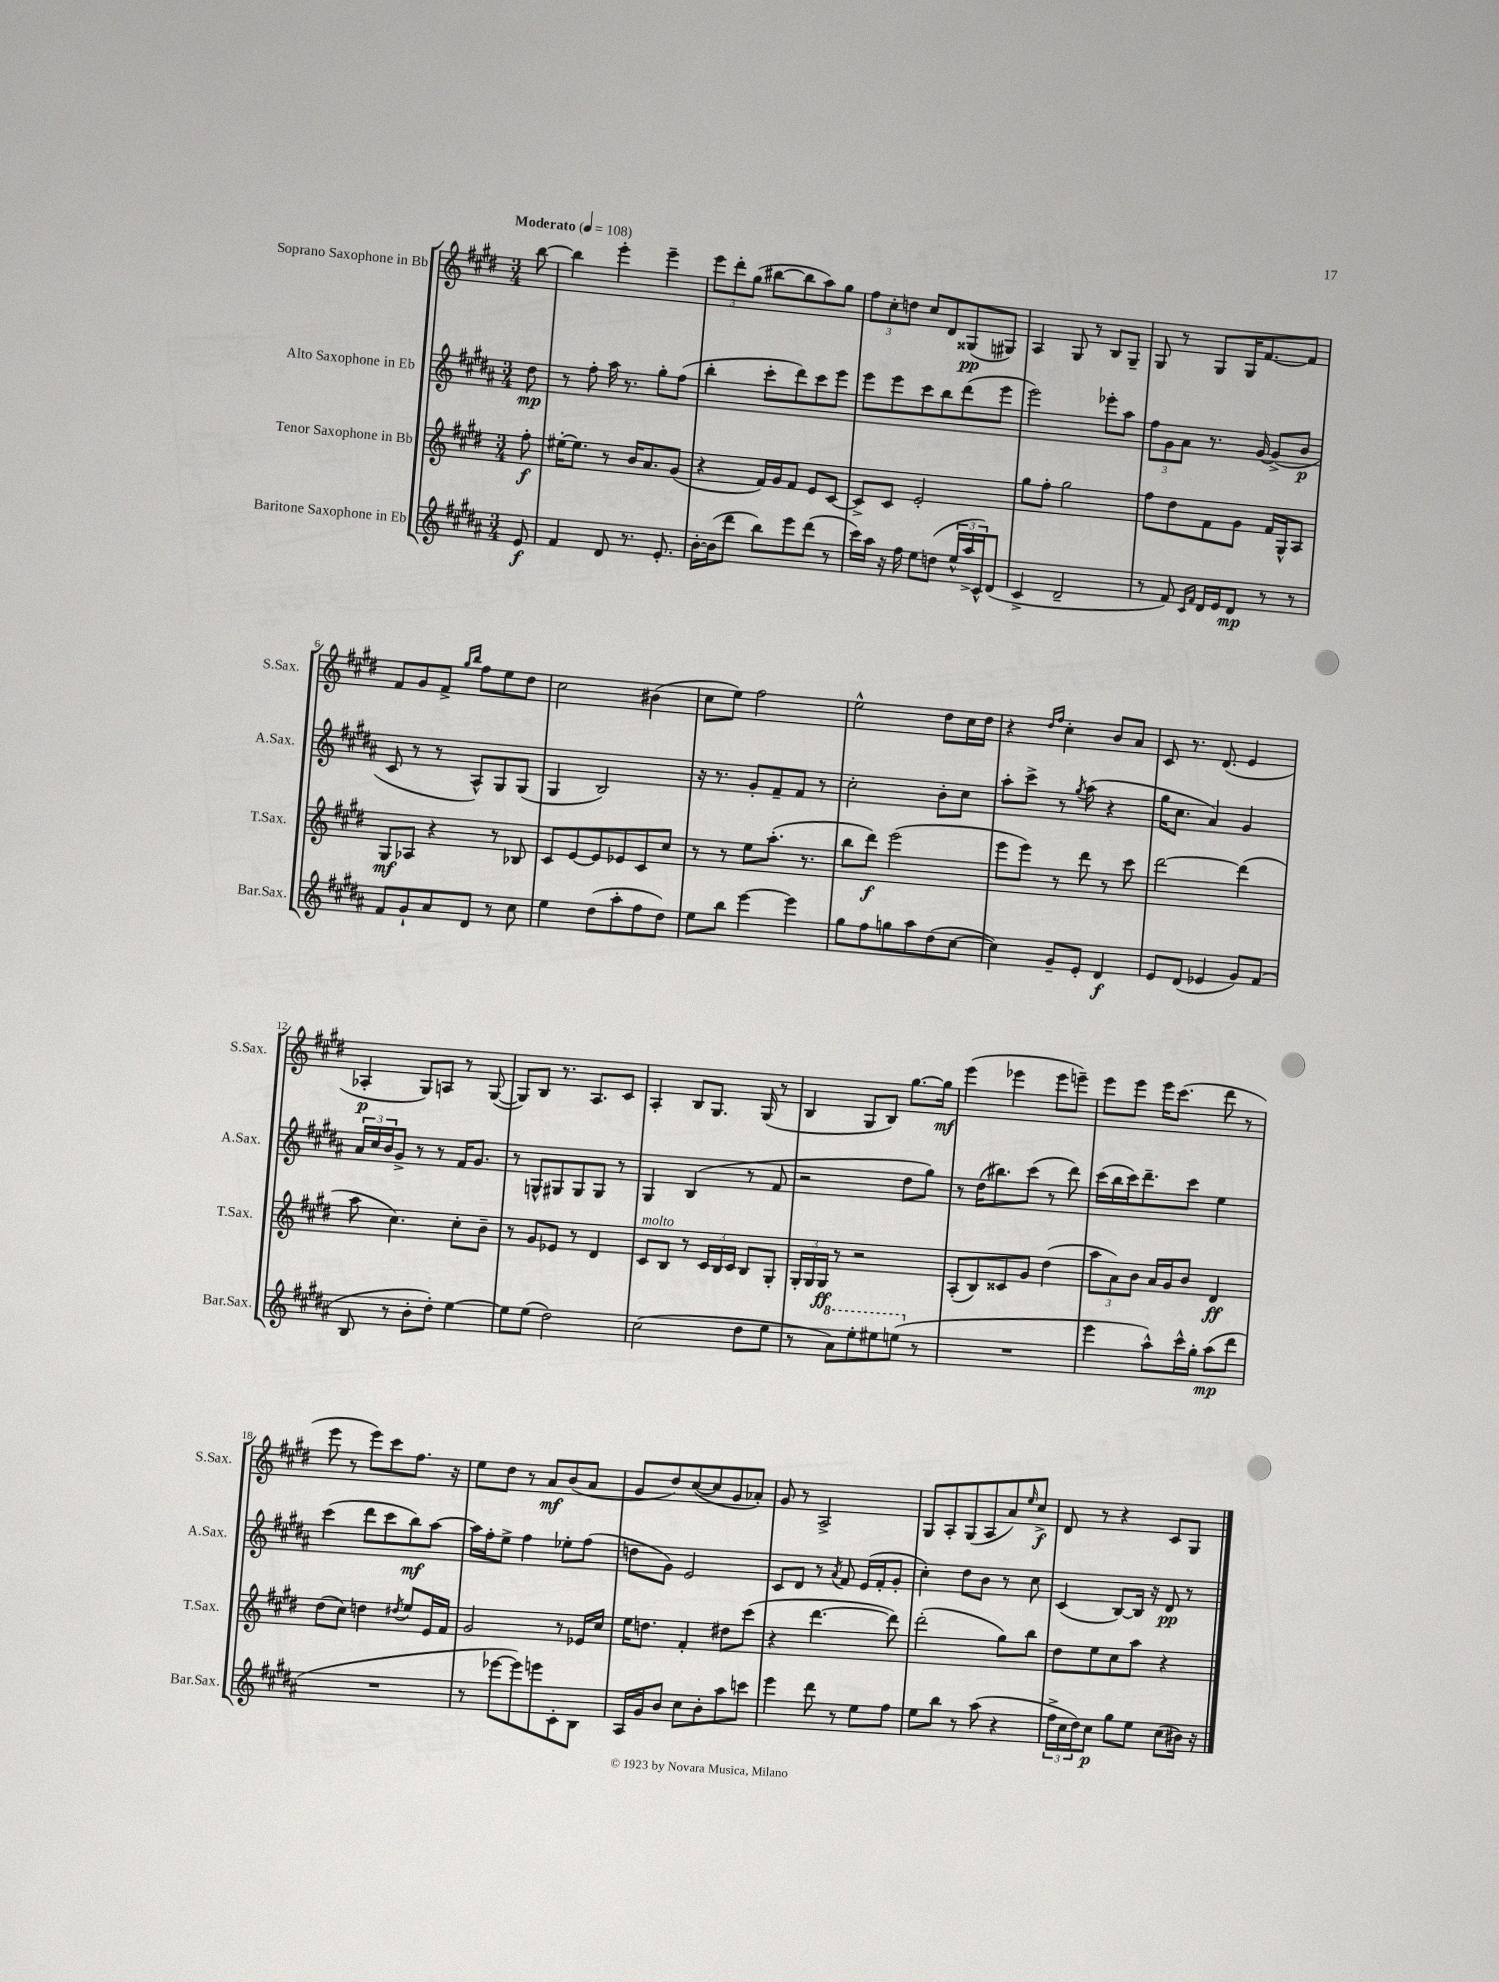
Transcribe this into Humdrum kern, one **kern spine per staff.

**kern	**dynam	**kern	**dynam	**kern	**dynam	**kern	**dynam
*part4	*part4	*part3	*part3	*part2	*part2	*part1	*part1
*staff4	*staff4	*staff3	*staff3	*staff2	*staff2	*staff1	*staff1
*I"Baritone Saxophone in Eb	*	*I"Tenor Saxophone in Bb	*	*I"Alto Saxophone in Eb	*	*I"Soprano Saxophone in Bb	*
*I'Bar.Sax.	*	*I'T.Sax.	*	*I'A.Sax.	*	*I'S.Sax.	*
*clefG2	*	*clefG2	*	*clefG2	*	*clefG2	*
*k[f#c#g#d#a#]	*	*k[f#c#g#d#]	*	*k[f#c#g#d#a#]	*	*k[f#c#g#d#]	*
*M3/4	*	*M3/4	*	*M3/4	*	*M3/4	*
*MM108	*	*MM108	*	*MM108	*	*MM108	*
=	=	=	=	=	=	=	=
!	!	!	!	!	!	!LO:TX:a:B:t=Moderato	!
8e/	f	8ff#'\	f	8dd#\	mp	[8bb\	.
=1	=1	=1	=1	=1	=1	=1	=1
4f#/	.	[16ee#X'\KL	.	8r	.	4bb\]	.
.	.	8.ee#\J]	.	.	.	.	.
.	.	.	.	8ff#'\	.	.	.
8d#/	.	8r	.	16aa#\	.	4eee'\	.
.	.	.	.	8.r	.	.	.
8.r	.	16b/KL	.	.	.	.	.
.	.	8.a/	.	.	.	.	.
.	.	.	.	8gg#'\L	.	4eee~\	.
8.e'/	.	.	.	.	.	.	.
.	.	(8g#/J	.	(8ff#\J	.	.	.
=2	=2	=2	=2	=2	=2	=2	=2
[16b'\LL	.	4r	.	4bb'\	.	12eee\L	.
(16b\J]	.	.	.	.	.	.	.
.	.	.	.	.	.	12ddd#'\	.
8ddd#\J	.	.	.	.	.	.	.
.	.	.	.	.	.	(12gg#\J	.
8bb\L)	.	16f#/LL)	.	8ccc#'\L	.	[8bb#X\L	.
.	.	16g#/J	.	.	.	.	.
8eee\	.	8f#/J	.	8ddd#\)	.	8bb#\]	.
(8ddd#\J	.	8e/L	.	8ccc#\	.	8aa\)	.
8r	.	[8c#/J	.	8eee\J	.	8gg#\J	.
=3	=3	=3	=3	=3	=3	=3	=3
16ccc#\LL)	.	8c#^/L]	.	8eee\L	.	12ff#\L	.
16aa#\JJ	.	.	.	.	.	.	.
.	.	.	.	.	.	12cc#'\	.
16r	.	8c#/J	.	8eee\	.	.	.
.	.	.	.	.	.	12ddn\J	.
16ff#\	.	.	.	.	.	.	.
8ee\L	.	2e'/	.	8ccc#\	.	8cc#/L	.
(8ddn\J	.	.	.	8bb\	.	8d#/	.
24ee^^/LL	.	.	.	(8ddd#\	.	(8G##X/	pp
24aa#^/	.	.	.	.	.	.	.
24c#^^/J)	.	.	.	.	.	.	.
(8d#/J	.	.	.	8eee\J	.	8G#X/J)	.
=4	=4	=4	=4	=4	=4	=4	=4
4c#^/	.	8gg#\L	.	2eee\)	.	4A/	.
.	.	8ff#'\J	.	.	.	.	.
2d#~/	.	2gg#\	.	.	.	8G#/	.
.	.	.	.	.	.	8r	.
.	.	.	.	8eee-X'\L	.	8B/L	.
.	.	.	.	8aa#\J	.	8G#~/J	.
=5	=5	=5	=5	=5	=5	=5	=5
8r	.	8ff#\L	.	12ff#\L	.	8G#/	.
.	.	.	.	12g#\	.	.	.
8f#/)	.	8dd#\	.	.	.	8r	.
.	.	.	.	12a#\J	.	.	.
16qqc#/LL	.	.	.	.	.	.	.
16qqf#/JJ	.	.	.	.	.	.	.
16d#/LL	.	8f#\	.	8.r	.	8G#/L	.
16e/J	.	.	.	.	.	.	.
8d#/J	mp	8g#\J	.	.	.	16G#/K	.
.	.	.	.	[16g#/	.	[8.f#/	.
8r	.	16f#/LL	.	(8g#^/L]	.	.	.
.	.	16G#^^/J	.	.	.	.	.
8r	.	8A/J	.	8b/J	p	8f#/J]	.
!!LO:LB:g=z
=6	=6	=6	=6	=6	=6	=6	=6
8f#/L	.	8G#/L	mf	8c#/	.	8f#/L	.
8g#`/	.	8A-X/J	.	8r	.	8g#/	.
8a#/	.	4r	.	8r	.	8f#^/J	.
.	.	.	.	.	.	16qqgg#/LL	.
.	.	.	.	.	.	16qqbb/JJ	.
8d#/J	.	.	.	8A#^^/L)	.	8ff#\L	.
8r	.	8r	.	8G#/	.	8ee\	.
8cc#\	.	8B-X/	.	(8G#/J	.	8dd#\J	.
=7	=7	=7	=7	=7	=7	=7	=7
4ee\	.	8c#/L	.	4G#/	.	2cc#\	.
.	.	[8e/	.	.	.	.	.
(8dd#\L	.	8e/]	.	2B/)	.	.	.
8aa#'\	.	8e-X/	.	.	.	.	.
8ff#\	.	8c#/	.	.	.	(4b#X\	.
8dd#\J)	.	8cc#/J	.	.	.	.	.
=8	=8	=8	=8	=8	=8	=8	=8
8ee\L	.	8r	.	16r	.	8cc#\L	.
.	.	.	.	8.r	.	.	.
8bb\J	.	8r	.	.	.	8ee\J)	.
[4eee\	.	8ee\L	.	8g#'/L	.	2ff#\	.
.	.	(8.aa'\J	.	8f#~/	.	.	.
4eee\]	.	.	.	8f#/J	.	.	.
.	.	8.r	.	.	.	.	.
.	.	.	.	8r	.	.	.
=9	=9	=9	=9	=9	=9	=9	=9
8gg#\L	.	8bb\L	.	2cc#'\	.	2ee^^\	.
8ff#\	.	8ddd#\J)	f	.	.	.	.
8ggn\	.	(2eee\	.	.	.	.	.
8aa#\	.	.	.	.	.	.	.
(8dd#\	.	.	.	8b'\L	.	8dd#\L	.
[8cc#\J	.	.	.	8cc#\J	.	16cc#\L	.
.	.	.	.	.	.	16dd#\JJ	.
=10	=10	=10	=10	=10	=10	=10	=10
4cc#\])	.	8eee\L	.	8aa#'\L	.	4r	.
.	.	8eee\J)	.	8ccc#^\J	.	.	.
.	.	.	.	.	.	16qqdd#/LL	.
.	.	.	.	.	.	16qqff#/JJ	.
8g#~/L	.	8r	.	8r	.	4cc#'\	.
.	.	.	.	8qgg#/	.	.	.
8e'/J	.	8ddd#\	.	(8aa#\	.	.	.
4d#/	f	8r	.	4r	.	8b/L	.
.	.	8ccc#\	.	.	.	8a/J	.
=11	=11	=11	=11	=11	=11	=11	=11
8e/L	.	[2ddd#\	.	16gg#\KL	.	8c#/	.
.	.	.	.	8.cc#\J	.	.	.
(8d#/J	.	.	.	.	.	8.r	.
4e-X/	.	.	.	4a#/)	.	.	.
.	.	.	.	.	.	(8.d#/	.
8g#/L)	.	(4ddd#\]	.	4g#/	.	4e/	.
(8f#/J	.	.	.	.	.	.	.
!!LO:LB:g=z
=12	=12	=12	=12	=12	=12	=12	=12
8B/	.	8aa\	.	24a#/LL	.	4A-X'/	p
.	.	.	.	24cc#/	.	.	.
.	.	.	.	24b/J	.	.	.
8r	.	4.cc#\)	.	8g#^/J	.	.	.
8b'\L	.	.	.	8r	.	8G#/L)	.
8dd#'\J)	.	.	.	8r	.	8An/J	.
[4ee\	.	8cc#'\L	.	16f#/KL	.	8r	.
.	.	.	.	8.g#/J	.	.	.
.	.	8b~\J	.	.	.	([8G#/	.
=13	=13	=13	=13	=13	=13	=13	=13
8ee\L]	.	8r	.	8r	.	8G#/L])	.
(8ee\J	.	8g#/L	.	8Gn^^/L	.	8B/J	.
2dd#\)	.	8e-X/J	.	8G#X/	.	8.r	.
.	.	8r	.	8G#/	.	.	.
.	.	.	.	.	.	8.A/L	.
.	.	4d#/	.	8G#/J	.	.	.
.	.	.	.	8r	.	8c#/J	.
=14	=14	=14	=14	=14	=14	=14	=14
!	!	!LO:TX:a:i:t=molto	!	!	!	!	!
(2cc#\	.	8c#/L	.	4G#/	.	4A'/	.
.	.	8B/J	.	.	.	.	.
.	.	8r	.	(4B/	.	8B/L	.
.	.	24c#/LL	.	.	.	8.G#/J	.
.	.	24B/	.	.	.	.	.
.	.	24c#/JJ	.	.	.	.	.
8dd#\L	.	8B/L	.	8r	.	.	.
.	.	.	.	.	.	(16G#/	.
8ee\J	.	8G#'/J	.	8f#/	.	8r	.
=15	=15	=15	=15	=15	=15	=15	=15
8r	.	24G#'/LL	.	2r	.	4B/	.
.	.	24G#/	.	.	.	.	.
.	.	24G#/JJ	ff	.	.	.	.
*8va	*	*	*	*	*	*	*
8aa#\L)	.	8r	.	.	.	.	.
8eee'\	.	2r	.	.	.	8G#/L	.
8eee#X\	.	.	.	.	.	8B/J)	.
(8eeen\J	.	.	.	8dd#\L	.	[8.gg#\L	.
*X8va	*	*	*	*	*	*	*
8r	.	.	.	8gg#\J)	.	.	.
.	.	.	.	.	.	16gg#\Jk]	mf
=16	=16	=16	=16	=16	=16	=16	=16
2.r	.	(8A'/L	.	8r	.	(4eee\	.
.	.	8B/)	.	(16dd#\KL	.	.	.
.	.	.	.	8.bb#X\)	.	.	.
.	.	8c##X/	.	.	.	4eee-X\	.
.	.	8g#/J	.	(8ccc#\J	.	.	.
.	.	(4dd#\	.	8r	.	8eee-\L	.
.	.	.	.	8ddd#\)	.	8eeen~\J)	.
=17	=17	=17	=17	=17	=17	=17	=17
4eee\	.	12aa\L	.	(16ccc#\LL	.	8eee\L	.
.	.	.	.	16bb\	.	.	.
.	.	12a\)	.	.	.	.	.
.	.	.	.	16ccc#\J)	.	8eee\J	.
.	.	12b\J	.	.	.	.	.
.	.	.	.	8.ddd#~\	.	.	.
8aa#^^\L)	.	16a/LL	.	.	.	16eee\KL	.
.	.	16g#/J	.	.	.	(8.ccc#\J	.
16ccc#^^\L	.	8b/J	.	8ccc#\J	.	.	.
16gg#'\JJ	.	.	.	.	.	.	.
(8aa#\L	mp	4d#/	ff	4ee\	.	8ddd#\	.
8ddd#\J	.	.	.	.	.	8r	.
!!LO:LB:g=z
=18	=18	=18	=18	=18	=18	=18	=18
2.r	.	(8dd#\L	.	(4ccc#\	.	8eee\	.
.	.	8cc#\J)	.	.	.	8r	.
.	.	4ddn\	.	8ddd#\L	.	8eee\L)	.
.	.	.	.	8ccc#\	.	8ccc#\	.
.	.	8qdd#X/	.	.	.	.	.
.	.	8ee/L	.	8bb\)	mf	8.ff#\J	.
.	.	16e/L	.	[8aa#\J	.	.	.
.	.	16f#/JJ	.	.	.	16r	.
=19	=19	=19	=19	=19	=19	=19	=19
8r	.	2g#/	.	16aa#\LL]	.	8ee\L	.
.	.	.	.	16ff#'\J	.	.	.
[8eee-X\L	.	.	.	8ee^\J	.	8dd#\J	.
8eee-\])	.	.	.	4ff#\	.	8r	.
8eeen\	.	.	.	.	.	8a/L	mf
8c#'\	.	8r	.	8ee-X'\L	.	(8b/	.
8B\J	.	16e-X/LL	.	(8ff#\J	.	8a/J	.
.	.	16cc#/JJ	.	.	.	.	.
=20	=20	=20	=20	=20	=20	=20	=20
16A#/LL	.	16ee\KL	.	8ddn\L	.	8g#/L	.
16g#/J	.	8.ddn\J	.	.	.	.	.
8b/J	.	.	.	8g#\J)	.	8dd#/)	.
8cc#\L	.	4f#'/	.	2e/	.	([8cc#/	.
8b'\	.	.	.	.	.	8cc#/]	.
8aa#\	.	8dd#X\L	.	.	.	8g#/	.
8cccn\J	.	(8ccc#\J	.	.	.	8a-X'/J)	.
=21	=21	=21	=21	=21	=21	=21	=21
4eee\	.	4r	.	8c#/L	.	8g#/	.
.	.	.	.	8d#/J	.	8r	.
8ddd#\	.	[4.ddd#\	.	8r	.	2A^/	.
.	.	.	.	8qa#/	.	.	.
8r	.	.	.	8f#/	.	.	.
8ee\L	.	.	.	(16e/LL	.	.	.
.	.	.	.	16f#'/J	.	.	.
8ff#\J	.	8ddd#\])	.	8g#'/J	.	.	.
=22	=22	=22	=22	=22	=22	=22	=22
8ee\L	.	(2ddd#'\	.	4cc#'\)	.	8G#/L	.
8bb\J	.	.	.	.	.	8A'/	.
8r	.	.	.	8dd#\L	.	(8G#/	.
(8aa#\	.	.	.	8b\J	.	8A/	.
4r	.	8gg#\L)	.	8r	.	8a/)	.
.	.	.	.	.	.	16qqee/	.
.	.	8bb\J	.	8cc#\	.	8cc#^/J	f
=23	=23	=23	=23	=23	=23	=23	=23
24ff#^\LL	.	8dd#\L	.	(4c#/	.	8d#/	.
24cc#\	.	.	.	.	.	.	.
24dd#\J)	.	.	.	.	.	.	.
8cc#\J	p	8ee\	.	.	.	8r	.
8gg#\L	.	8cc#\	.	[8B/L)	.	4r	.
8ee\J	.	8aa\J	.	16B/Jk]	.	.	.
.	.	.	.	16r	.	.	.
(8cc#\L	.	4r	.	8d#/	pp	8c#/L	.
16b#X\Jk)	.	.	.	8r	.	8G#/J	.
16r	.	.	.	.	.	.	.
==	==	==	==	==	==	==	==
*-	*-	*-	*-	*-	*-	*-	*-
